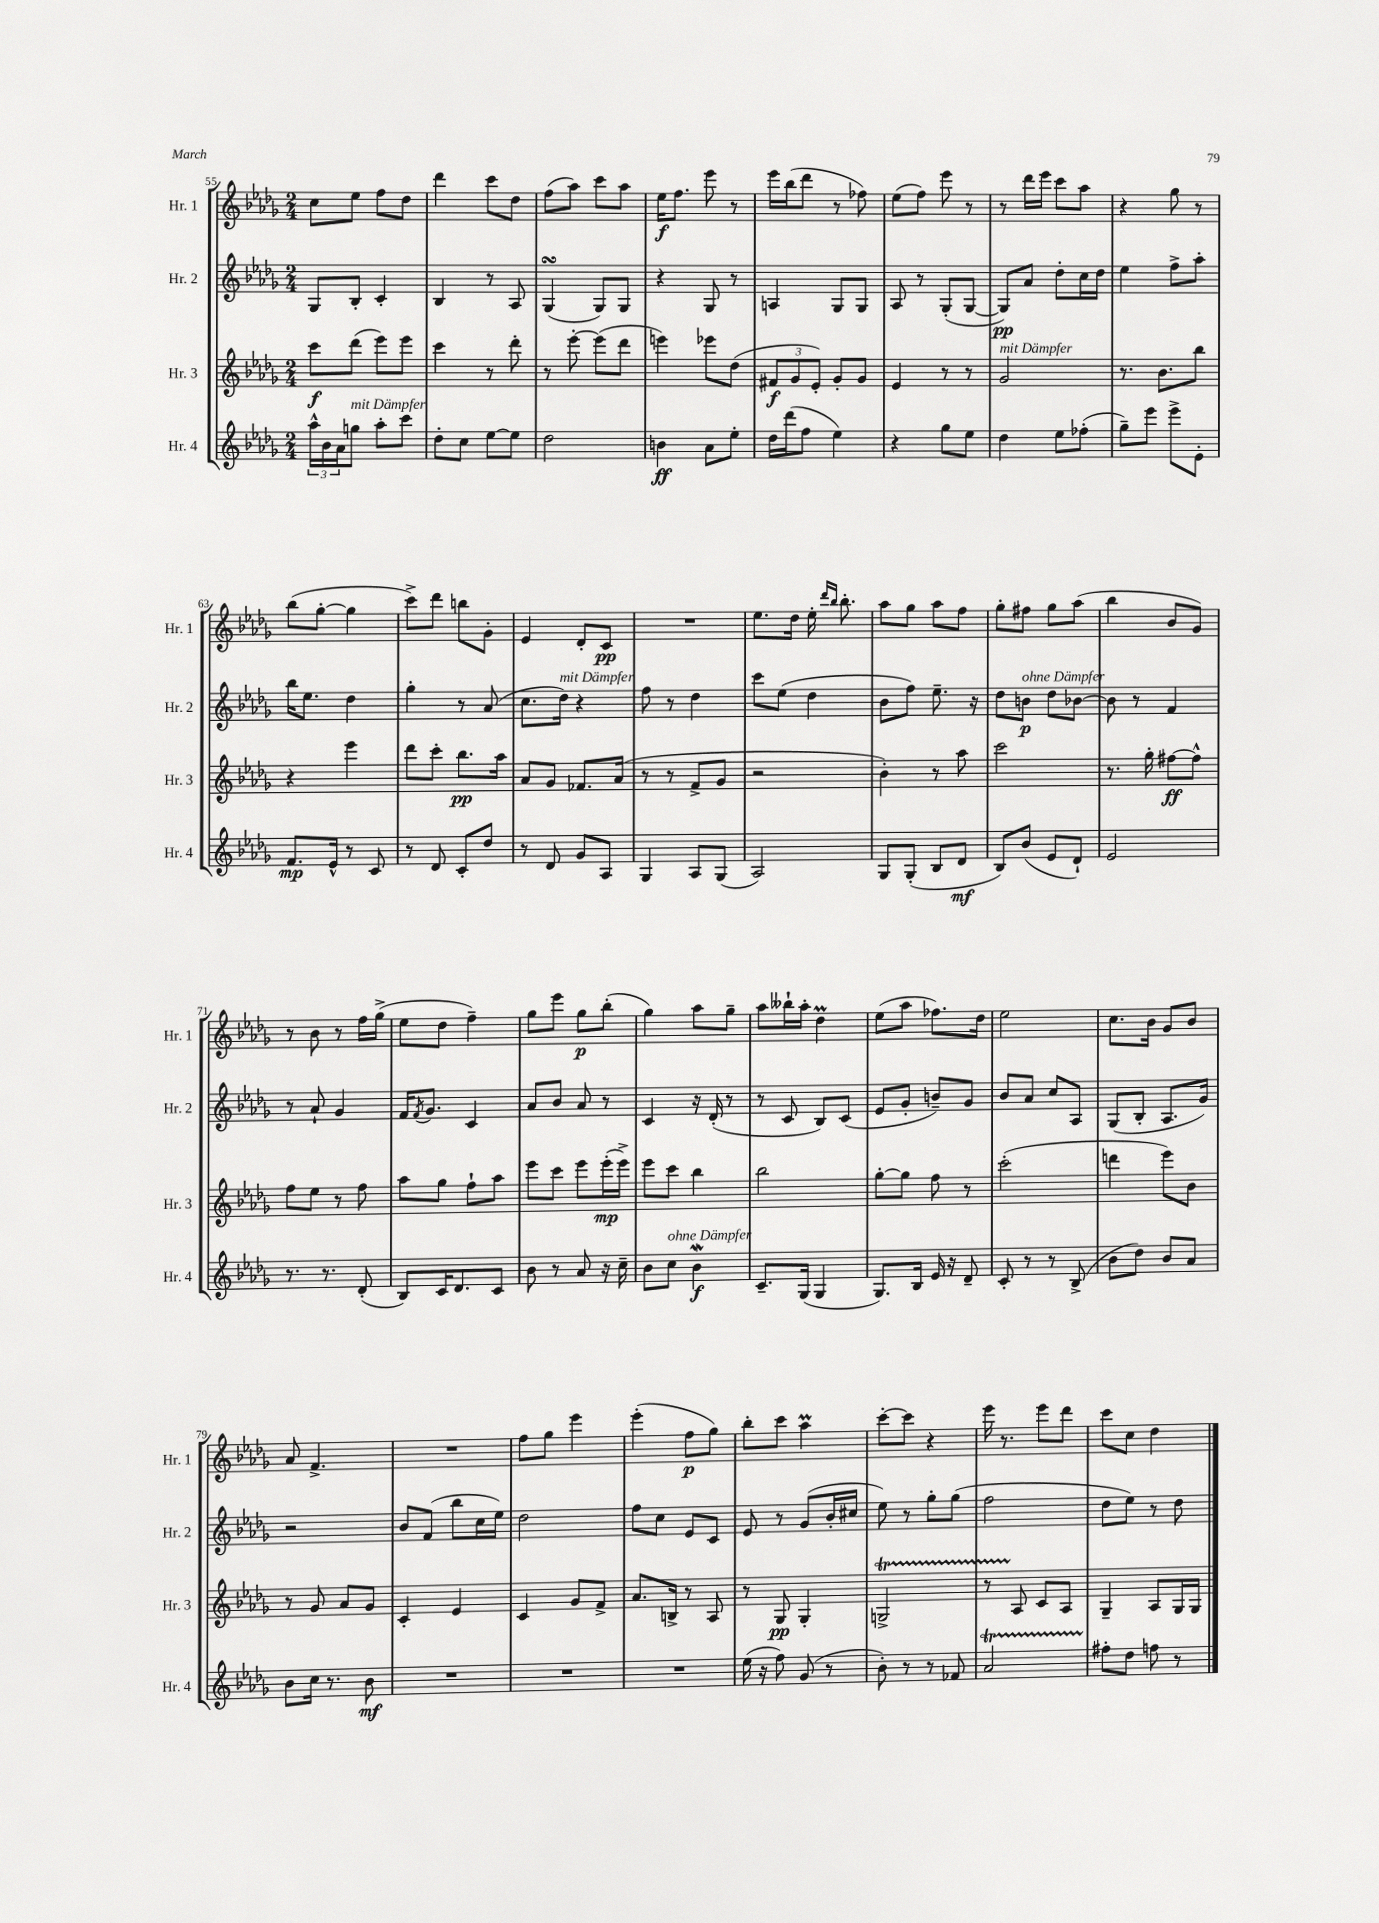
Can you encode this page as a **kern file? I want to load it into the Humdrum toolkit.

**kern	**dynam	**kern	**dynam	**kern	**dynam	**kern	**dynam
*part4	*part4	*part3	*part3	*part2	*part2	*part1	*part1
*staff4	*staff4	*staff3	*staff3	*staff2	*staff2	*staff1	*staff1
*I"Hr. 4	*	*I"Hr. 3	*	*I"Hr. 2	*	*I"Hr. 1	*
*I'Hr. 4	*	*I'Hr. 3	*	*I'Hr. 2	*	*I'Hr. 1	*
*clefG2	*	*clefG2	*	*clefG2	*	*clefG2	*
*k[b-e-a-d-g-]	*	*k[b-e-a-d-g-]	*	*k[b-e-a-d-g-]	*	*k[b-e-a-d-g-]	*
*M2/4	*	*M2/4	*	*M2/4	*	*M2/4	*
=55	=55	=55	=55	=55	=55	=55	=55
24aa-^^\LL	.	8ccc\L	f	8G-/L	.	8cc\L	.
24b-\	.	.	.	.	.	.	.
24a-\J	.	.	.	.	.	.	.
!LO:TX:a:i:t=mit Dämpfer	!	!	!	!	!	!	!
8ggn\J	.	(8ddd-\J	.	8B-'/J	.	8ee-\J	.
8aa-'\L	.	8eee-\L)	.	4c'/	.	8ff\L	.
8ccc\J	.	8eee-\J	.	.	.	8dd-\J	.
=56	=56	=56	=56	=56	=56	=56	=56
8dd-'\L	.	4ccc\	.	4B-/	.	4ddd-\	.
8cc\J	.	.	.	.	.	.	.
[8ee-\L	.	8r	.	8r	.	8ccc\L	.
8ee-\J]	.	8ddd-'\	.	8A-/	.	8dd-\J	.
=57	=57	=57	=57	=57	=57	=57	=57
2dd-\	.	8r	.	(4G-sSSs/	.	(8ff\L	.
.	.	[8eee-'\	.	.	.	8aa-\J)	.
.	.	(8eee-\L]	.	8G-/L)	.	8ccc\L	.
.	.	8ddd-\J	.	8G-/J	.	8aa-\J	.
=58	=58	=58	=58	=58	=58	=58	=58
4bn\	ff	4eeen\)	.	4r	.	16ee-\KL	f
.	.	.	.	.	.	8.ff\J	.
8a-\L	.	8eee-X\L	.	8G-/	.	8eee-\	.
8ee-'\J	.	(8dd-\J	.	8r	.	8r	.
=59	=59	=59	=59	=59	=59	=59	=59
16dd-\LL	.	12f#X/L	f	4An/	.	16eee-\LL	.
(16ddd-\J	.	.	.	.	.	(16bb-\J	.
.	.	12g-/	.	.	.	.	.
8ff\J	.	.	.	.	.	8ddd-\J	.
.	.	12e-'/J)	.	.	.	.	.
4ee-\)	.	8g-'/L	.	8G-/L	.	8r	.
.	.	8g-/J	.	8G-/J	.	8ff-X\)	.
=60	=60	=60	=60	=60	=60	=60	=60
4r	.	4e-/	.	8A-/	.	(8ee-\L	.
.	.	.	.	8r	.	8ff\J)	.
8gg-\L	.	8r	.	(8G-'/L	.	8eee-\	.
8ee-\J	.	8r	.	[8G-/J	.	8r	.
=61	=61	=61	=61	=61	=61	=61	=61
!	!	!LO:TX:a:i:t=mit Dämpfer	!	!	!	!	!
4dd-\	.	2g-/	.	8G-/L])	pp	8r	.
.	.	.	.	8a-/J	.	16ddd-\LL	.
.	.	.	.	.	.	16eee-\JJ	.
8ee-\L	.	.	.	8dd-'\L	.	8ccc\L	.
(8ff-X'\J	.	.	.	16cc\L	.	8aa-\J	.
.	.	.	.	16dd-\JJ	.	.	.
=62	=62	=62	=62	=62	=62	=62	=62
8gg-~\L)	.	8.r	.	4ee-\	.	4r	.
8eee-\J	.	.	.	.	.	.	.
.	.	8.b-\L	.	.	.	.	.
8eee-^\L	.	.	.	8ff^\L	.	8gg-\	.
8e-'\J	.	8bb-\J	.	8aa-'\J	.	8r	.
!!LO:LB:g=z
=63	=63	=63	=63	=63	=63	=63	=63
8.f/L	mp	4r	.	16bb-\KL	.	(8bb-\L	.
.	.	.	.	8.ee-\J	.	.	.
.	.	.	.	.	.	[8gg-'\J	.
16e-^^/Jk	.	.	.	.	.	.	.
8r	.	4eee-\	.	4dd-\	.	4gg-\]	.
8c/	.	.	.	.	.	.	.
=64	=64	=64	=64	=64	=64	=64	=64
8r	.	8ddd-\L	.	4gg-'\	.	8ccc^\L)	.
8d-/	.	8ccc'\J	.	.	.	8ddd-\J	.
8c'/L	.	8.bb-\L	pp	8r	.	8bbn\L	.
8dd-/J	.	.	.	(8a-/	.	8g-'\J	.
.	.	16aa-\Jk	.	.	.	.	.
=65	=65	=65	=65	=65	=65	=65	=65
8r	.	8a-/L	.	8.cc\L	.	4e-/	.
8d-/	.	8g-/J	.	.	.	.	.
!	!	!	!	!LO:TX:a:i:t=mit Dämpfer	!	!	!
.	.	.	.	16dd-\Jk)	.	.	.
8g-/L	.	8.f-X/L	.	4r	.	8d-'/L	.
8A-/J	.	.	.	.	.	8c/J	pp
.	.	(16a-/Jk	.	.	.	.	.
=66	=66	=66	=66	=66	=66	=66	=66
4G-/	.	8r	.	8ff\	.	2r	.
.	.	8r	.	8r	.	.	.
8A-/L	.	8f^/L	.	4dd-\	.	.	.
(8G-/J	.	8g-/J	.	.	.	.	.
=67	=67	=67	=67	=67	=67	=67	=67
2A-/)	.	2r	.	8ccc\L	.	8.ee-\L	.
.	.	.	.	(8ee-\J	.	.	.
.	.	.	.	.	.	16dd-\Jk	.
.	.	.	.	4dd-\	.	16ee-'\	.
.	.	.	.	.	.	16qqddd-/LL	.
.	.	.	.	.	.	16qqbb-/JJ	.
.	.	.	.	.	.	8.bb-'\	.
=68	=68	=68	=68	=68	=68	=68	=68
8G-/L	.	4b-'\)	.	8b-\L	.	8aa-\L	.
(8G-'/J	.	.	.	8ff\J)	.	8gg-\J	.
8B-/L	.	8r	.	8.ee-~\	.	8aa-\L	.
8d-/J	mf	8aa-\	.	.	.	8ff\J	.
.	.	.	.	16r	.	.	.
=69	=69	=69	=69	=69	=69	=69	=69
8B-/L)	.	2ccc\	.	8dd-\L	.	8gg-'\L	.
!	!	!	!	!LO:TX:a:i:t=ohne Dämpfer	!	!	!
(8b-/J	.	.	.	8bn\J	p	8ff#X\J	.
8e-/L	.	.	.	8dd-\L	.	8gg-\L	.
8d-`/J)	.	.	.	[8b-X\J	.	(8aa-\J	.
=70	=70	=70	=70	=70	=70	=70	=70
2e-/	.	8.r	.	8b-\]	.	4bb-\	.
.	.	.	.	8r	.	.	.
.	.	16gg-'\	.	.	.	.	.
.	.	[8ff#X\L	ff	4f/	.	8b-/L	.
.	.	8ff#^^\J]	.	.	.	8g-/J)	.
!!LO:LB:g=z
=71	=71	=71	=71	=71	=71	=71	=71
8.r	.	8ff\L	.	8r	.	8r	.
.	.	8ee-\J	.	8a-`/	.	8b-\	.
8.r	.	.	.	.	.	.	.
.	.	8r	.	4g-/	.	8r	.
(8d-'/	.	8ff\	.	.	.	16ff\LL	.
.	.	.	.	.	.	(16gg-^\JJ	.
=72	=72	=72	=72	=72	=72	=72	=72
8B-/L)	.	8aa-\L	.	16f/KL	.	8ee-\L	.
.	.	.	.	8qf/	.	.	.
.	.	.	.	8.g-/J	.	.	.
16c/K	.	8gg-\J	.	.	.	8dd-\J	.
8.d-/	.	.	.	.	.	.	.
.	.	8ff`\L	.	4c/	.	4ff~\)	.
8c/J	.	8aa-\J	.	.	.	.	.
=73	=73	=73	=73	=73	=73	=73	=73
8b-\	.	8eee-\L	.	8a-/L	.	8gg-\L	.
8r	.	8ccc\J	.	8b-/J	.	8eee-\J	.
8a-/	.	8eee-\L	.	8a-/	.	8gg-\L	p
16r	.	(16eee-'\L	mp	8r	.	(8bb-'\J	.
16cc~\	.	16eee-^\JJ)	.	.	.	.	.
=74	=74	=74	=74	=74	=74	=74	=74
8b-\L	.	8eee-\L	.	4c/	.	4gg-\)	.
!LO:TX:a:i:t=ohne Dämpfer	!	!	!	!	!	!	!
8cc\J	.	8ccc\J	.	.	.	.	.
4b-W\	f	4bb-\	.	16r	.	8aa-\L	.
.	.	.	.	(16d-'/	.	.	.
.	.	.	.	8r	.	8gg-~\J	.
=75	=75	=75	=75	=75	=75	=75	=75
8.c~/L	.	2bb-\	.	8r	.	8aa-\L	.
.	.	.	.	8c/	.	16bb--X`\L	.
(16G-/Jk	.	.	.	.	.	16aa-'\JJ	.
4G-/	.	.	.	8B-/L)	.	4dd-M\	.
.	.	.	.	(8c/J	.	.	.
=76	=76	=76	=76	=76	=76	=76	=76
8.G-/L)	.	[8gg-'\L	.	8e-/L	.	(8ee-\L	.
.	.	8gg-\J]	.	8g-'/J	.	8aa-\J	.
16B-/Jk	.	.	.	.	.	.	.
16e-/	.	8ff\	.	8bn~/L)	.	8.ff-X\L)	.
16r	.	.	.	.	.	.	.
8d-~/	.	8r	.	8g-/J	.	.	.
.	.	.	.	.	.	16dd-\Jk	.
=77	=77	=77	=77	=77	=77	=77	=77
8c'/	.	(2ccc'\	.	8b-/L	.	2ee-\	.
8r	.	.	.	8a-/J	.	.	.
8r	.	.	.	8cc/L	.	.	.
(8B-^/	.	.	.	8A-/J	.	.	.
=78	=78	=78	=78	=78	=78	=78	=78
8b-\L	.	4dddn\	.	(8G-/L	.	8.cc\L	.
8dd-\J)	.	.	.	8B-'/J	.	.	.
.	.	.	.	.	.	16b-\Jk	.
8b-/L	.	8eee-\L)	.	8.A-/L	.	8g-/L	.
8a-/J	.	8b-\J	.	.	.	8b-/J	.
.	.	.	.	16g-/Jk)	.	.	.
!!LO:LB:g=z
=79	=79	=79	=79	=79	=79	=79	=79
8b-\L	.	8r	.	2r	.	8a-/	.
16cc\Jk	.	8g-/	.	.	.	4.f^/	.
8.r	.	.	.	.	.	.	.
.	.	8a-/L	.	.	.	.	.
8b-\	mf	8g-/J	.	.	.	.	.
=80	=80	=80	=80	=80	=80	=80	=80
2r	.	4c'/	.	8b-/L	.	2r	.
.	.	.	.	(8f/J	.	.	.
.	.	4e-/	.	8bb-\L	.	.	.
.	.	.	.	16cc\L	.	.	.
.	.	.	.	16ee-\JJ)	.	.	.
=81	=81	=81	=81	=81	=81	=81	=81
2r	.	4c/	.	2dd-\	.	8ff\L	.
.	.	.	.	.	.	8gg-\J	.
.	.	8g-/L	.	.	.	4eee-\	.
.	.	8f^/J	.	.	.	.	.
=82	=82	=82	=82	=82	=82	=82	=82
2r	.	8.a-/L	.	8ff\L	.	(4eee-'\	.
.	.	.	.	8cc\J	.	.	.
.	.	16Bn^/Jk	.	.	.	.	.
.	.	8r	.	8e-/L	.	8ff\L	p
.	.	8A-/	.	8c/J	.	8gg-\J)	.
=83	=83	=83	=83	=83	=83	=83	=83
(16ee-\	.	8r	.	8e-/	.	8bb-'\L	.
16r	.	.	.	.	.	.	.
8ff\)	.	8G-/	pp	8r	.	8ccc\J	.
(8g-/	.	4G-'/	.	(8g-/L	.	4aa-M\	.
8r	.	.	.	16b-'/L	.	.	.
.	.	.	.	16cc#X/JJ	.	.	.
=84	=84	=84	=84	=84	=84	=84	=84
8b-'\)	.	2Gnt^/	.	8ee-\)	.	[8ccc'\L	.
8r	.	.	.	8r	.	8ccc\J]	.
8r	.	.	.	8gg-'\L	.	4r	.
8f-X/	.	.	.	(8gg-\J	.	.	.
=85	=85	=85	=85	=85	=85	=85	=85
2a-T/	.	8r	.	2ff\	.	16eee-\	.
.	.	.	.	.	.	8.r	.
.	.	8A-/	.	.	.	.	.
.	.	8c/L	.	.	.	8eee-\L	.
.	.	8A-/J	.	.	.	8ddd-\J	.
=86	=86	=86	=86	=86	=86	=86	=86
8ff#X'\L	.	4G-~/	.	8dd-\L	.	8ccc\L	.
8dd-\J	.	.	.	8ee-\J)	.	8cc\J	.
8ffn\	.	8A-/L	.	8r	.	4dd-\	.
8r	.	16G-/L	.	8dd-\	.	.	.
.	.	16G-/JJ	.	.	.	.	.
==	==	==	==	==	==	==	==
*-	*-	*-	*-	*-	*-	*-	*-
